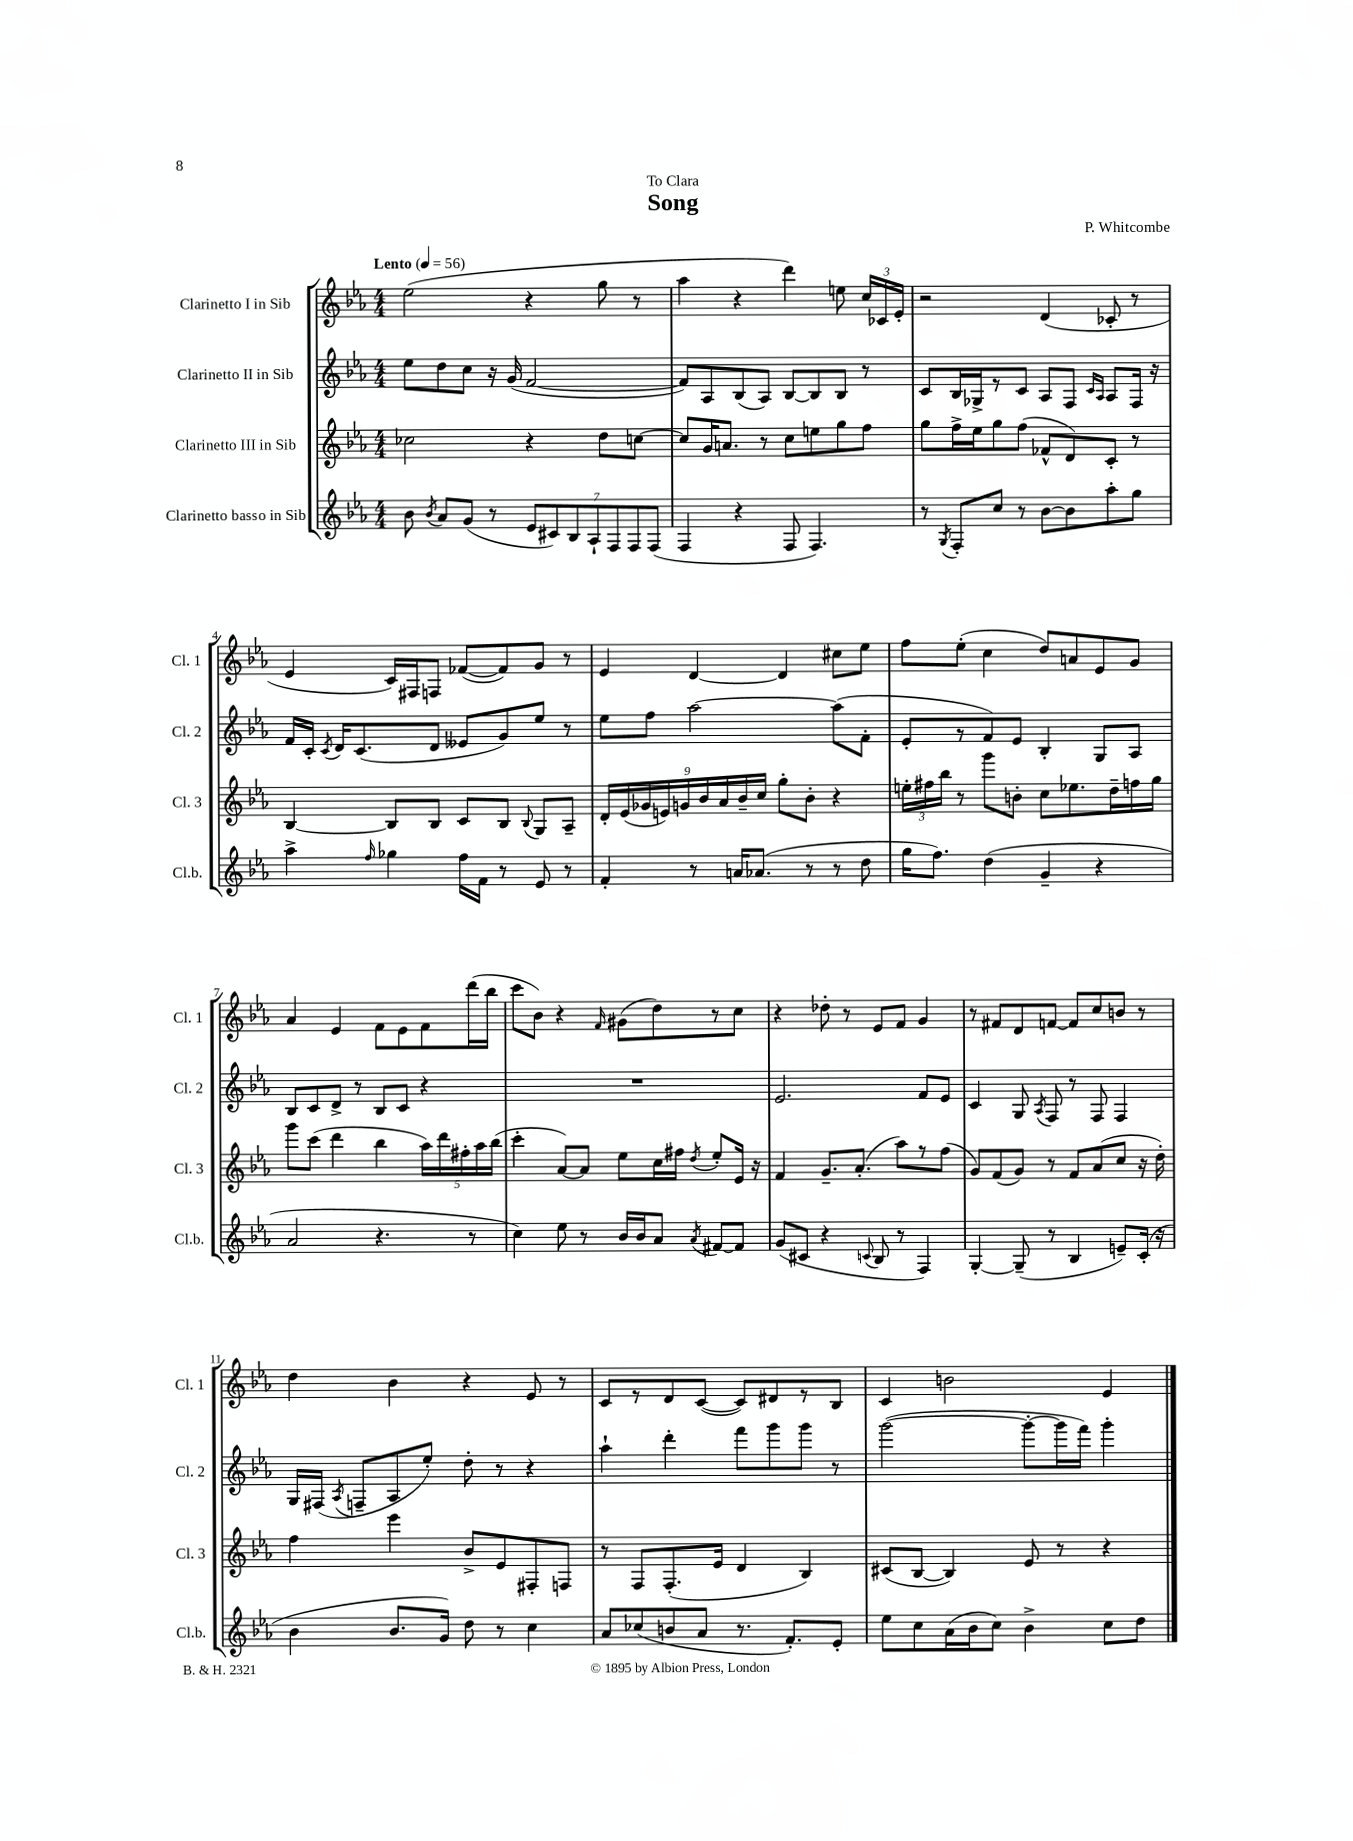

**kern	**kern	**kern	**kern
*staff4	*staff3	*staff2	*staff1
*clefG2	*clefG2	*clefG2	*clefG2
*k[b-e-a-]	*k[b-e-a-]	*k[b-e-a-]	*k[b-e-a-]
*M4/4	*M4/4	*M4/4	*M4/4
*MM56	*MM56	*MM56	*MM56
8b-	2cc-	8ee-	(2ee-
8qb-	.	.	.
8a-	.	8dd	.
(8g	.	8cc	.
8r	.	16r	.
.	.	(16g	.
14e-	4r	[2f	4r
14c#)	.	.	.
14B-	.	.	.
14A-`	.	.	.
.	8dd	.	8gg
14F	.	.	.
14F	.	.	.
.	[8cc	.	8r
(14F	.	.	.
=	=	=	=
4F	8cc]	8f])	4aa-
.	16g	8A-	.
.	8.a	.	.
4r	.	(8B-	4r
.	8r	8A-)	.
8F	8cc	[8B-	4ddd)
4.F)	8ee	8B-]	.
.	8gg	8B-	8ee
.	8ff	8r	24cc
.	.	.	24c-
.	.	.	24e-'
=	=	=	=
8r	8gg	8c	2r
8qG	.	.	.
8F'	16ff^	16B-	.
.	16ee-	16G-^	.
8cc	8gg	8r	.
8r	(8ff	8c	.
[8b-	8f-^^	8A-	(4d
8b-]	8d)	8F	.
.	.	16qqc	.
.	.	16qqA-	.
8aa-'	8c'	8A-	8c-'
8gg	8r	16F	8r
.	.	16r	.
=	=	=	=
4aa-^	[4B-	16f	4e-
.	.	16c'	.
.	.	8qc	.
.	.	16d	.
.	.	(8.c	.
16qqff	.	.	.
4gg-	8B-]	.	16c)
.	.	.	16F#
.	8B-	8d	8F
16ff	8c	8e--	([8f-
16f	.	.	.
8r	8B-	8g)	8f-])
.	8qqB-	.	.
8e-	8G	8ee-	8g
8r	8A-~	8r	8r
=	=	=	=
4f'	18d'	8ee-	4e-
.	(18e-	.	.
.	18g-	.	.
.	.	8ff	.
.	18e)	.	.
.	18g	.	.
8r	.	[2aa-	[4d
.	18b-	.	.
.	18a-	.	.
16a	.	.	.
.	18b-~	.	.
(8.a-	.	.	.
.	18cc	.	.
.	8gg'	.	4d]
8r	8b-'	.	.
8r	4r	(8aa-]	8cc#
8dd	.	8f'	8ee-
=	=	=	=
16gg	24ee'	8e-'	8ff
.	24ff#	.	.
8.ff)	.	.	.
.	24bb-	.	.
.	8r	8r	(8ee-'
(4dd	8ggg	8f)	4cc
.	8b'	8e-	.
4g~	8cc	4B-'	8dd)
.	8.ee-	.	8a
4r	.	8G	8e-
.	16dd~	.	.
.	16ff	8A-	8g
.	16gg	.	.
=	=	=	=
2a-	8ggg	8B-	4a-
.	(8ccc	8c	.
.	4ddd	8d^	4e-
.	.	8r	.
4.r	4bb-	8B-	8f
.	.	8c	8e-
.	20aa-)	4r	8f
.	20ddd	.	.
.	20ff#'	.	.
8r	.	.	(16ddd
.	20aa-	.	.
.	.	.	16bb-
.	(20bb-	.	.
=	=	=	=
4cc)	4ccc'	1r	8ccc
.	.	.	8b-)
8ee-	[8a-)	.	4r
8r	8a-]	.	.
.	.	.	16qqf
16b-	8ee-	.	(8g#
16b-	.	.	.
8a-	16cc	.	8dd)
.	16ff#	.	.
8qa-	8qdd	.	.
[8f#	8ee-'	.	8r
8f#]	16e-	.	8cc
.	16r	.	.
=	=	=	=
(8g	4f	2.e-	4r
8c#	.	.	.
4r	8.g~	.	8dd-'
.	.	.	8r
.	(8.a-'	.	.
8qqc	.	.	.
8B-	.	.	8e-
8r	8aa-)	.	8f
4F)	8r	8f	4g
.	(8ff	8e-	.
=	=	=	=
[4G'	8g)	4c	8r
.	(8f	.	8f#
(8G~]	8g)	8G	8d
.	.	8qA-	.
8r	8r	8F	[8f
4B-	8f	8r	8f]
.	(8a-	8F	8cc
8e~)	8cc	4F	8b
(16c'	16r	.	8r
16r	16dd')	.	.
=	=	=	=
4b-	4ff	16G	4dd
.	.	(16F#	.
.	.	8qA-	.
.	.	8F~	.
8.b-	4eee-	8A-	4b-
.	.	8ee-')	.
16g)	.	.	.
8dd	8b-^	8dd'	4r
8r	8e-	8r	.
4cc	8F#'	4r	8e-
.	8F	.	8r
=	=	=	=
8a-	8r	4aa-`	8c
(8cc-	8F	.	8r
8b	(8.F'	4ddd'	8d
8a-	.	.	([8c
.	16e-	.	.
8.r	4d	8fff	8c])
.	.	8ggg	8d#
8.f')	.	.	.
.	4B-)	8ggg	8r
8e-'	.	8r	8B-
=	=	=	=
8ee-	(8c#	([2ggg	4c
8cc	[8B-	.	.
(16a-	4B-])	.	2b
16b-	.	.	.
8cc)	.	.	.
4b-^	8e-	8ggg'_	.
.	8r	16ggg]	.
.	.	16fff)	.
8cc	4r	4ggg'	4e-
8dd	.	.	.
==	==	==	==
*-	*-	*-	*-
